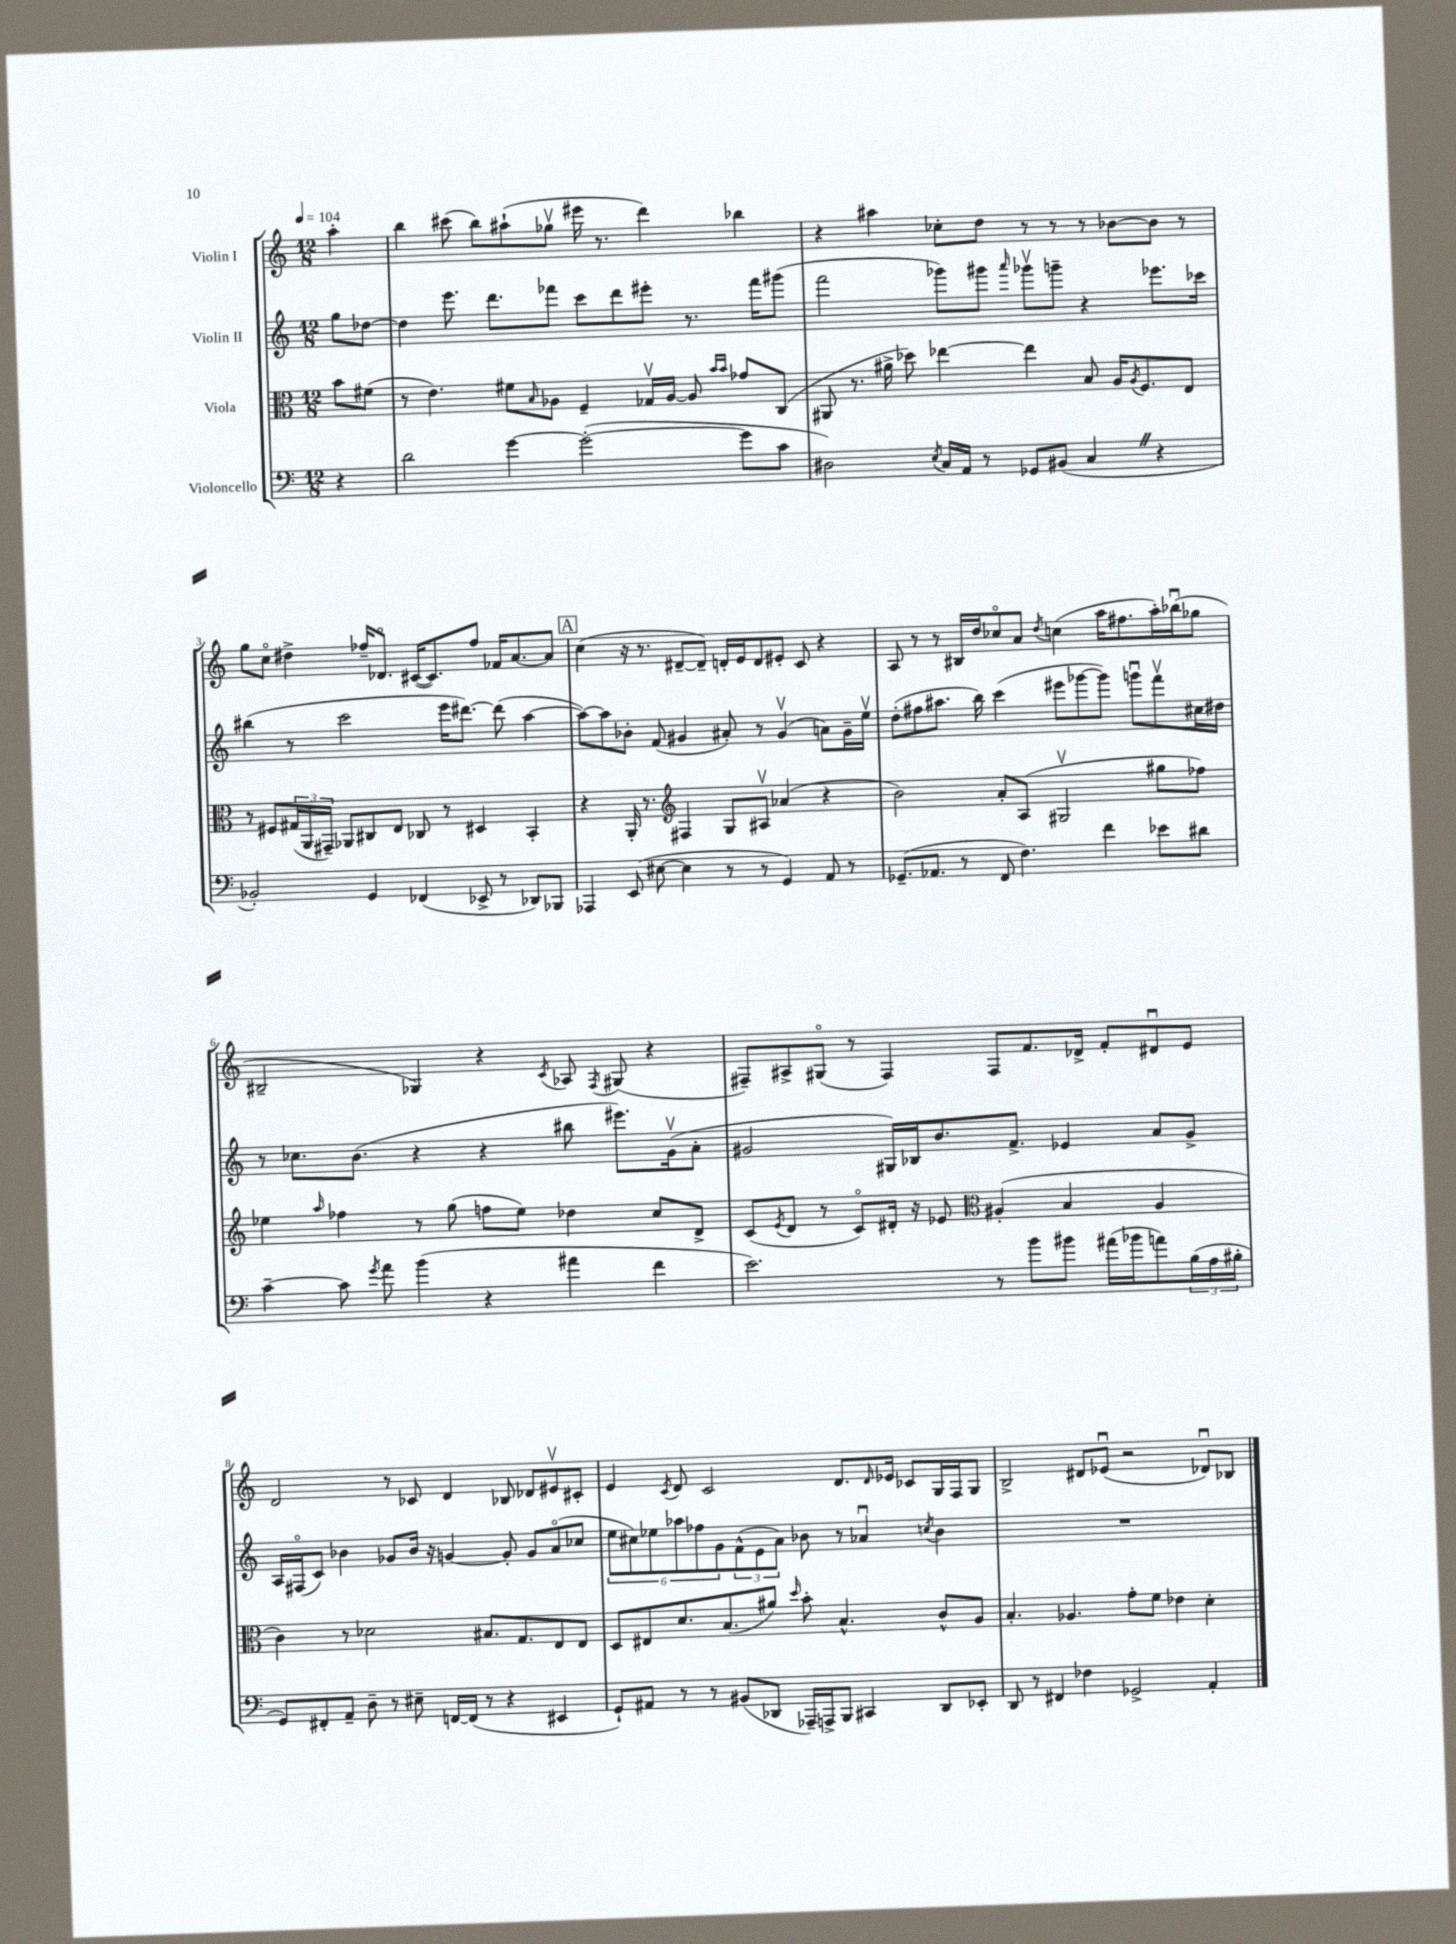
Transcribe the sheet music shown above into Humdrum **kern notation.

**kern	**kern	**kern	**kern
*staff4	*staff3	*staff2	*staff1
*clefF4	*clefC3	*clefG2	*clefG2
*k[]	*k[]	*k[]	*k[]
*M12/8	*M12/8	*M12/8	*M12/8
*MM104	*MM104	*MM104	*MM104
4r	8b	8gg	4aa'
.	(8f#	[8dd-	.
=	=	=	=
2d	8r	4dd-]	4bb
.	4.e)	.	.
.	.	8.eee	(8ccc#
.	.	.	8bb)
.	.	8.ddd	.
[4g	8f#	.	(8aa#`
.	16qqB	.	.
.	8A-	8fff-	8gg-v
(2g'_	4F~	8ccc	16eee#
.	.	.	8.r
.	.	8ddd	.
.	16G-v	8eee#'	4ddd)
.	[16A-	.	.
.	8A-]	8.r	.
.	16qqb	.	.
.	16qqb	.	.
8g]	8g-	.	4bb-
.	.	16fff-	.
8c	(8C	(8ggg#	.
=	=	=	=
2D#)	8AA#	2fff	4r
.	8.r	.	.
.	.	.	4aa#
.	16a#^	.	.
.	8dd-)	.	.
8qE	.	.	.
16C	[4ee-	8ggg-)	8cc-'
16AA	.	.	.
8r	.	8ggg#	8dd
.	.	16qqaaa	.
8GG-	4ee-]	8ggg-v	8r
(8BB#	.	8ggg~	8r
4C	8B	4r	8r
.	16A	.	[8b-
.	8qA	.	.
.	8.F	.	.
4r	.	8.eee-	8b-]
.	8E	.	8r
.	.	16ccc-	.
=	=	=	=
2BB-')	8r	(4bb#	8gg
.	8F#	.	8cco
.	(24G#	8r	4dd#^
.	24AA	.	.
.	24GG#~)	.	.
.	8AA-	2ccc	.
4GG	8C#	.	16ff-~
.	.	.	8.d-o
.	8E	.	.
(4FF-	8C-	.	([16c#
.	.	.	8.c#])
.	8r	16eee	.
.	.	[8.ddd#)	.
8EE-^	4D#	.	8ff-
8r	.	(8ddd#]	16f-
.	.	.	[8.a
8DD-)	4BB'	[4aa	.
8BBB-	.	.	8a]
=	=	=	=
4AAA-	4r	8aa_)	(4cc
.	.	8aa]	.
(8EE	16AA'	8b-'	16r
.	8.r	.	8.r
[8E#	.	(8f	.
*	*clefG2	*	*
4E#]	4F#	4g#	[8d#~
.	.	.	8d#~])
8r	8G	8a#')	16d'
.	.	.	16e
8r	8A#v	8r	8d
4GG)	(4a-	(4g#v	8e#'
.	.	.	8c
8AA	4r	8a)	4r
8r	.	16g#~	.
.	.	16eev	.
=	=	=	=
(8.GG-~	2b)	(8dd'	8A
.	.	8ff#	8r
8.AA-	.	.	.
.	.	8.aa#	8r
8r	.	.	16B#
.	.	16bb)	16dd
8FF	8a'	(4ccc	8cc-o
4.F)	(8A	.	8a
.	.	.	8qdd
.	2G#v	8eee#	(4cc
.	.	[8ggg-	.
4f	.	8ggg-])	16aa
.	.	.	8.ff#
.	.	8gggu	.
8e-	8gg#	8fffv	16aa')
.	.	.	(16bb-u
8d#	8ff-)	16cc#	8gg-
.	.	16dd#	.
=	=	=	=
[4c~	4ee-	8r	2B#~
.	.	8.cc-	.
.	16qqaa	.	.
8c]	4ff-	.	.
.	.	(8.b	.
8qg	.	.	.
8a	.	.	.
(4b	8r	4r	4G-)
.	(8gg	.	.
4r	8ff	4r	4r
.	8ee-)	.	.
.	.	.	8qc
4a#	4dd-	8bb#	8A-
.	.	.	8qF
.	.	8.eee#)	(8G#
4f	8cc	.	4r
.	.	(16gv	.
.	8d^	8a'	.
=	=	=	=
2.e)	(8c	2g#	8F#~)
.	8qe	.	.
.	8d	.	8A#^
.	8r	.	(8G#o
.	8co)	.	8r
.	16d#'	16G#)	4F#)
.	16r	16B-	.
.	8e-	8.b	.
*	*clefC3	*	*
8r	(4A#'	.	8F#
.	.	8.f^	.
8b	.	.	8.f
8b#	4B	4e-	.
.	.	.	16d-^
(16a#	.	.	8f'
16b-	.	.	.
8a)	4A#	8a	8d#u
(24B	.	8g#^	8e
24A	.	.	.
24B#'	.	.	.
=	=	=	=
8GG)	4c)	16A	2d
.	.	(16F#o	.
8FF#'	.	8c)	.
8AA~	8r	4b-	.
8D~	2d-	.	.
8r	.	8g-	8r
8E#~	.	16b-	8c-
.	.	16r	.
[16FF	.	[4g	4d
(16FF]	.	.	.
8r	8.B#	.	.
4r	.	8g']	8B-
.	8.G	.	.
.	.	8g	8d-
4EE#	8E	(8ao	8e#v
.	8E	8cc-	8c#'
=	=	=	=
8GG`)	8D	12ee	4e
.	.	12cc#)	.
8AA#	8E#	.	.
.	.	12ee-	.
.	.	.	8qc
8r	8.d	12aa-	8d
.	.	12ff-	.
8r	.	.	2c
.	.	12g	.
.	(8.B	.	.
(8BB#	.	(12f^^	.
.	.	12e	.
8DD-	8a#)	.	.
.	.	12a)	.
.	16qqdd	.	.
16AAA-~)	8b'	8b-	.
16AAA^	.	.	.
8BBB	4.B^^	8r	8.d
4CC#	.	4a-u	.
.	.	.	16qqd
.	.	.	16e-
.	.	.	8c-
.	.	8qcc	.
8DD-	8c^^	4b-	16G
.	.	.	16F
8EE-'	8A	.	8G
=	=	=	=
8DD	4.B'	1.r	2B^
8r	.	.	.
4FF#	.	.	.
.	4.A-	.	.
4F-	.	.	8d#
.	.	.	(8e-u
2GG-^	8g'	.	2r
.	8f	.	.
.	4e-	.	.
4AA'	4d'	.	8d-u)
.	.	.	8B-
==	==	==	==
*-	*-	*-	*-
